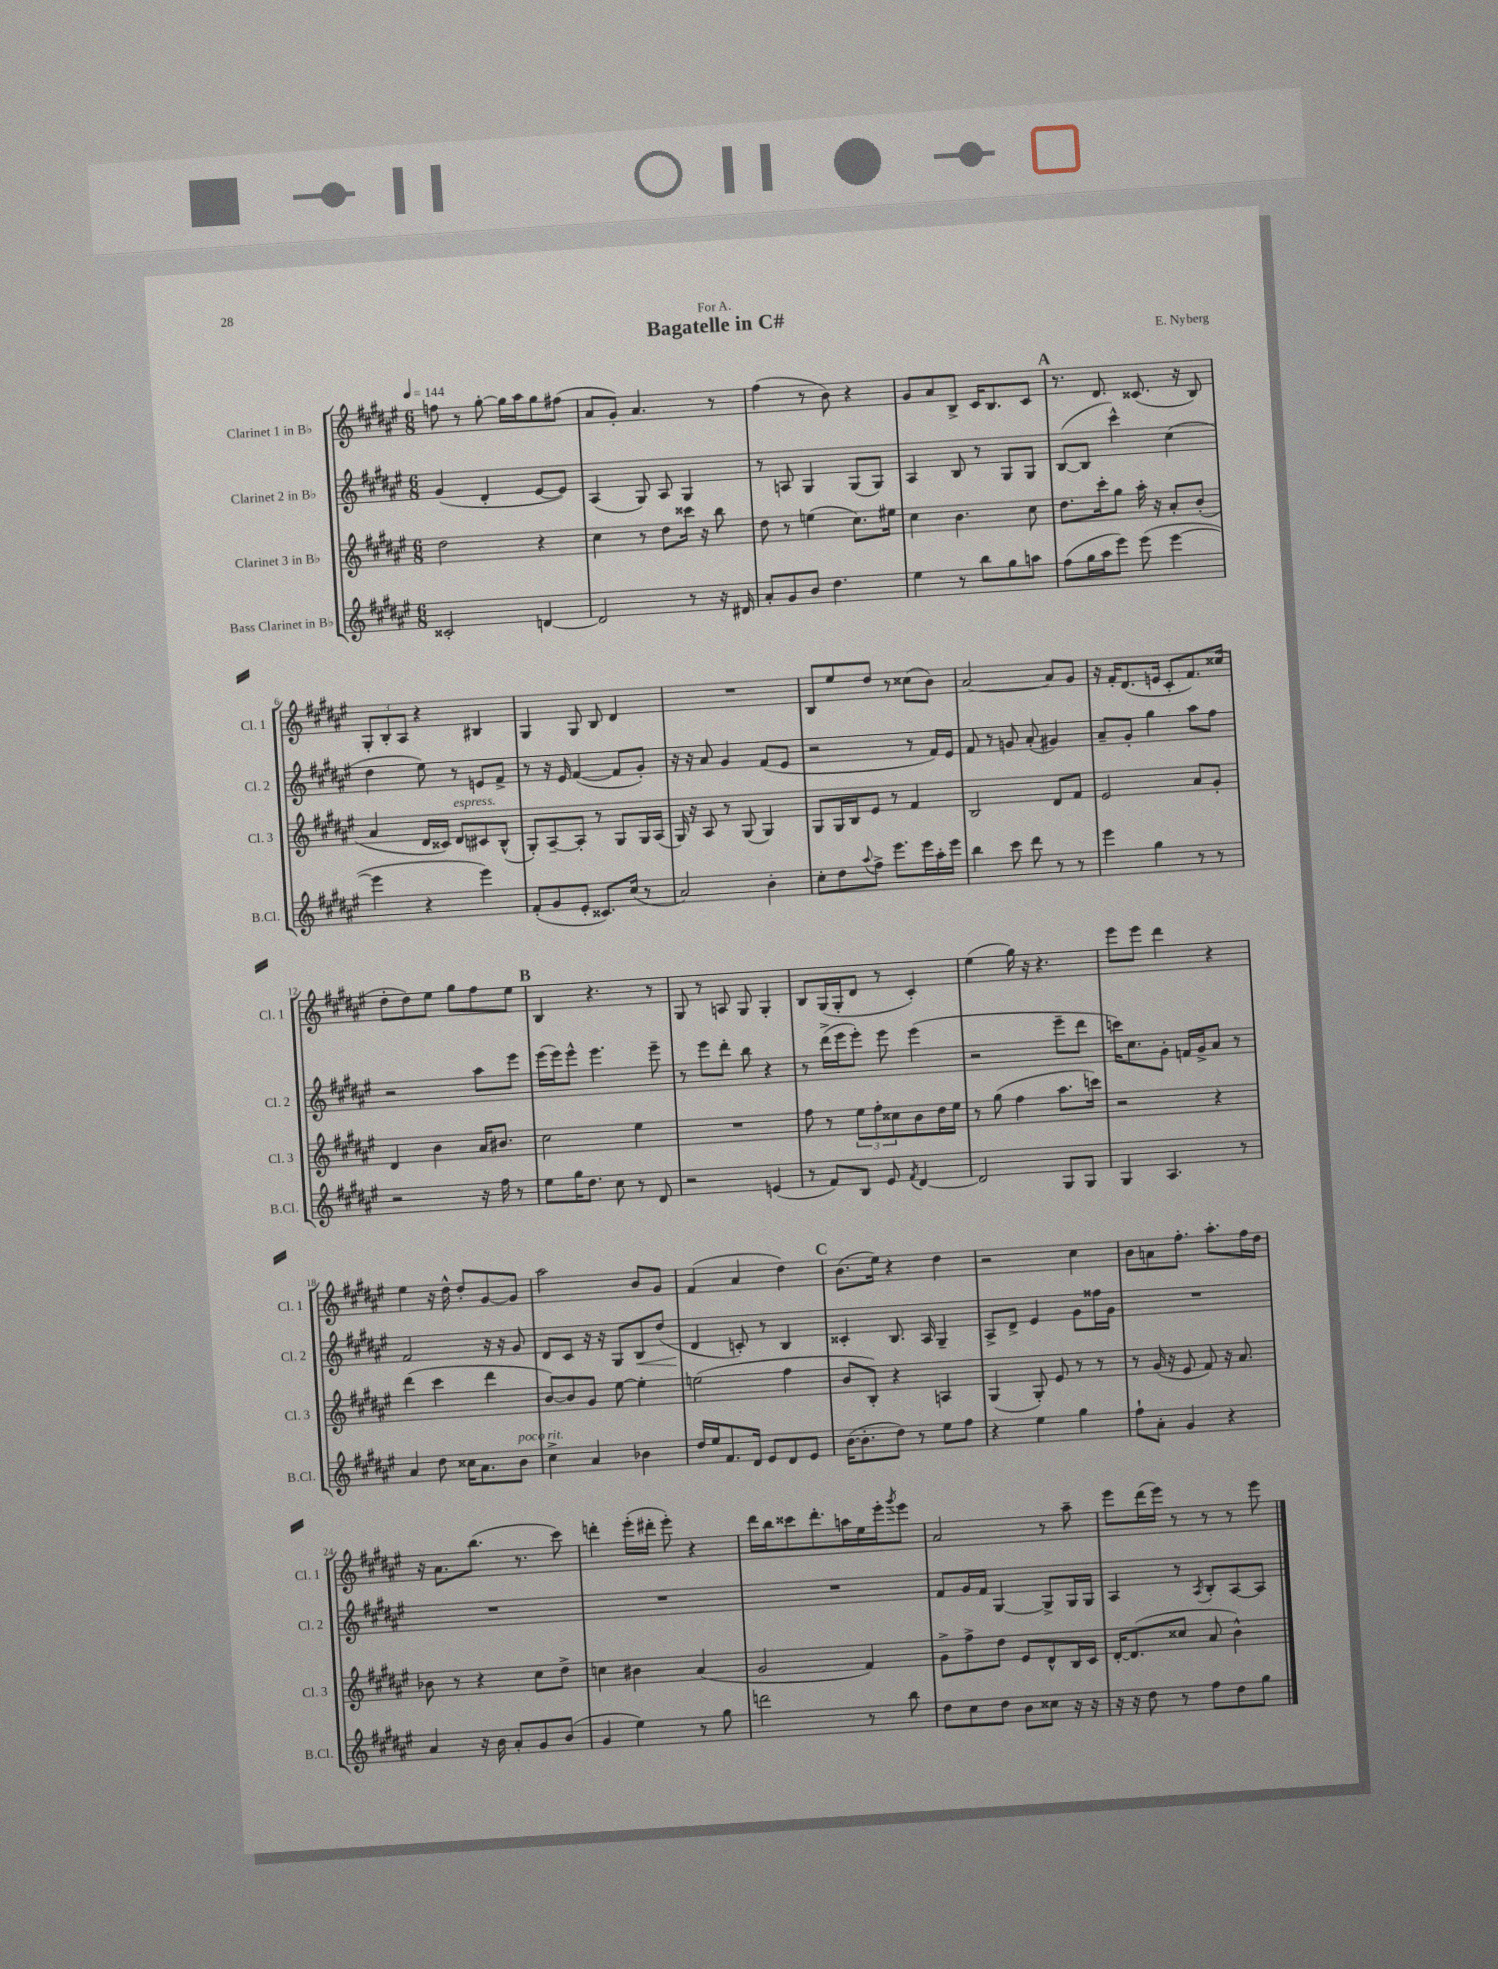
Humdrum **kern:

**kern	**kern	**kern	**dynam	**kern
*part4	*part3	*part2	*part2	*part1
*staff4	*staff3	*staff2	*staff2	*staff1
*I"Bass Clarinet in B♭	*I"Clarinet 3 in B♭	*I"Clarinet 2 in B♭	*	*I"Clarinet 1 in B♭
*I'B.Cl.	*I'Cl. 3	*I'Cl. 2	*	*I'Cl. 1
*clefG2	*clefG2	*clefG2	*	*clefG2
*k[f#c#g#d#a#e#]	*k[f#c#g#d#a#e#]	*k[f#c#g#d#a#e#]	*	*k[f#c#g#d#a#e#]
*M6/8	*M6/8	*M6/8	*	*M6/8
*MM144	*MM144	*MM144	*	*MM144
=1	=1	=1	=1	=1
2c##X'/	2dd#\	(4g#/	.	8ffn\
.	.	.	.	8r
.	.	4d#'/	.	[8gg#'\
.	.	.	.	16gg#\LL]
.	.	.	.	16aa#\J
[4dn/	4r	[8e#/L	.	8gg#\
.	.	8e#/J])	.	(8ff#X\J
=2	=2	=2	=2	=2
2d/]	4cc#\	(4A#/	.	8a#/L
.	.	.	.	8g#'/J)
.	8r	8G#/)	.	4.a#/
.	8dd#\L	8A#/	.	.
8r	16ccc##X\Jk	4G#/	.	.
.	16r	.	.	.
16r	8bb\	.	.	8r
16d#X/	.	.	.	.
=3	=3	=3	=3	=3
8a#'/L	8dd#\	8r	.	(4ff#\
8g#/	8r	8An/	.	.
8b/J	(4een\	4G#/	.	8r
4.dd#\	.	.	.	8b\)
.	8.cc#\L)	(8G#/L	.	4r
.	.	8G#/J)	.	.
.	16ee#X\Jk	.	.	.
=4	=4	=4	=4	=4
4ee#\	4cc#\	4A#/	.	8g#/L
.	.	.	.	8a#/
8r	4.b\	8B/	.	8B^/J
8bb\L	.	8r	.	16c#/KL
.	.	.	.	8.B/
8gg#\	.	8G#/L	.	.
8aan\J	8cc#\	8G#/J	.	8c#/J
!!LO:REH:place=s1:t=A
=5	=5	=5	=5	=5
(8ff#\L	8.dd#\L	([8B/L	.	8.r
16gg#\L	.	8B/J]	.	.
16aa#\J	16ccc#'\k	.	.	8.d#/
8eee#\J)	8gg#\J	4ccc#^^\)	.	.
(8eee#\	16aa#'\	.	.	(8.c##X/
.	16r	.	.	.
[4eee#\	8a#'/L	(4cc#\	.	.
.	.	.	.	16r
.	(8b'/J	.	.	8B/)
!!LO:LB:g=z
=6	=6	=6	=6	=6
4eee#\]	4a#/	4dd#\	.	12G#'/L
.	.	.	.	12B'/
.	.	.	.	12A#/J
4r	16d#/LL	8ee#\)	.	4r
.	16c##X/JJ)	.	.	.
!	!LO:TX:a:i:t=espress.	!	!	!
.	8d#/L	8r	.	.
4eee#\)	8c#X/	8en/L	.	4B#X/
.	(8B^^/J	8f#^/J	.	.
=7	=7	=7	=7	=7
(8f#'/L	8G#'/L)	8r	.	4G#/
8g#/	[8A#~/	16r	.	.
.	.	16e#/	.	.
8e#'/J	8A#'/J]	([4f#/	.	8G#/
8.c##X/L)	8r	.	.	8B/
.	8G#/L	8f#/L]	.	4d#/
(16cc#/Jk	.	.	.	.
8r	16G#/L	8g#'/J)	.	.
.	(16A#/JJ	.	.	.
=8	=8	=8	=8	=8
2a#/)	16G#/)	16r	.	2.r
.	16r	16r	.	.
.	8A#/	8a#/	.	.
.	8r	4g#/	.	.
.	(8G#/	.	.	.
4b'\	4G#/)	(8f#/L	.	.
.	.	8e#/J	.	.
=9	=9	=9	=9	=9
8cc#'\L	8G#/L	2r	.	8B/L
8dd#\	16G#/L	.	.	8ee#/
.	16B/J	.	.	.
8qqaa#/	.	.	.	.
8ff#^\J	8e#/J	.	.	8dd#/J
8.eee#\L	8r	.	.	8r
.	4f#/	8r	.	(8cc##X\L
16eee#\L	.	.	.	.
16aa#'\	.	16f#/LL)	.	8b\J)
16eee#\JJ	.	16e#/JJ	.	.
=10	=10	=10	=10	=10
4bb\	2B/	8f#/	.	[2a#/
.	.	8r	.	.
8ccc#\	.	8gn/	.	.
8ddd#\	.	(8a#'/	.	.
8r	8d#/L	4g#X/)	.	8a#/L]
8r	8f#/J	.	.	8g#/J
=11	=11	=11	=11	=11
4eee#\	2e#/	8a#~/L	.	16r
.	.	.	.	16f#'/KL
.	.	8g#'/J	.	(8.d#/
4gg#\	.	4gg#\	.	.
.	.	.	.	16en/Jk
.	.	.	.	8c#'/L
8r	8a#/L	8aa#\L	.	8.f#/)
8r	8g#'/J	8ff#\J	.	.
.	.	.	.	(16cc##X/Jk
!!LO:LB:g=z
=12	=12	=12	=12	=12
2r	4d#/	2r	.	8dd#'\L
.	.	.	.	8dd#\)
.	4b\	.	.	8ee#\J
.	.	.	.	8gg#\L
16r	16a#/KL	8aa#\L	.	8ff#\
16ff#\	8.b#X/J	.	.	.
8r	.	8eee#\J	.	8ee#\J
!!LO:REH:place=s1:t=B
=13	=13	=13	=13	=13
8ee#\L	2cc#\	(16eee#\LL	.	4B/
.	.	16eee#\J)	.	.
16gg#\K	.	8eee#^^\J	.	.
8.dd#\J	.	.	.	.
.	.	4.eee#\	.	4.r
8cc#\	.	.	.	.
8r	4ee#\	.	.	.
8d#/	.	8eee#~\	.	8r
=14	=14	=14	=14	=14
2r	2.r	8r	.	8G#/
.	.	8eee#\L	.	8r
.	.	8ddd#'\J	.	8An/
.	.	8bb\	.	8G#/
(4en/	.	4r	.	4G#'/
=15	=15	=15	=15	=15
8r	8ff#\	8r	.	8B/L
8f#/L)	8r	(16ddd#^\LL	.	(16G#/L
.	.	16eee#\J	.	16G#'/J
8B/J	12ee#\L	8eee#'\J)	.	8d#/J
.	12ff#'\	.	.	.
8e#/	.	8eee#\	.	8r
.	12cc##X\	.	.	.
8qf#/	.	.	.	.
[4d#/	8b\	(4eee#\	.	4c#'/)
.	16dd#\L	.	.	.
.	16ee#\JJ	.	.	.
=16	=16	=16	=16	=16
2d#/]	8r	2r	.	(4ee#\
.	(8gg#\	.	.	.
.	4ff#\	.	.	16gg#\)
.	.	.	.	16r
.	.	.	.	4.r
8G#/L	8.aa#\L	8eee#~\L	.	.
8G#/J	.	8ddd#\J	.	.
.	16cccn\Jk)	.	.	.
=17	=17	=17	=17	=17
4G#/	2r	16cccn\KL)	.	8eee#\L
.	.	8.cc#\	.	.
.	.	.	.	8eee#\J
4.A#/	.	8g#'\J	.	4ddd#\
.	.	16fn/LL	.	.
.	.	16g#^/J	.	.
.	4r	8a#/J	.	4r
8r	.	8r	.	.
!!LO:LB:g=z
=18	=18	=18	=18	=18
4a#/	(4ddd#\	2f#/	.	4ee#\
8dd#\	4ccc#\	.	.	16r
.	.	.	.	16dd#^^\
16cc##X\KL	.	.	.	8dd#'/L
8.a#\	.	.	.	.
.	4ddd#\	16r	.	[8g#/
.	.	16r	.	.
!LO:TX:a:i:t=poco rit.	!	!	!	!
8b\J	.	8g#/	.	8g#/J]
=19	=19	=19	=19	=19
4cc#^\	[8b/L)	8d#/L	.	2aa#\
.	8b/]	8c#/J	.	.
4a#/	8g#/J	16r	.	.
.	.	16r	.	.
.	[8ee#\	8G#/L	.	.
!	!	!	!LO:HP:b	!
4b-X\	4ee#'\]	8B/	<	8b/L
.	.	(8dd#/J	.	8g#/J
=20	=20	=20	=20	=20
16dd#/LL	(2een\	4d#/	.	(4f#/
16ee#/J	.	.	.	.
8.f#/	.	.	.	.
.	.	8cn'/)	[	4a#/
16d#/Jk	.	.	.	.
8e#/L	.	8r	.	.
8d#/	4ff#\	4B/	.	4dd#\)
8e#/J	.	.	.	.
!!LO:REH:place=s1:t=C
=21	=21	=21	=21	=21
([16b\KL	8b/L	4c##X'/	.	(8.b\L
8.b'\]	.	.	.	.
.	8B'/J)	.	.	.
.	.	.	.	16ee#\Jk)
8dd#\J)	4r	8.B/	.	4r
8r	.	.	.	.
.	.	16A#/	.	.
8ee#\L	4An/	4G#~/	.	4dd#\
8ff#\J	.	.	.	.
=22	=22	=22	=22	=22
4r	(4G#/	8A#^/L	.	2r
.	.	8d#^/J	.	.
4ee#\	8G#'/)	4e#/	.	.
.	8e#/	.	.	.
4gg#\	8r	8g#\L	.	4cc#\
.	8r	16ff##X\L	.	.
.	.	16g#\JJ	.	.
=23	=23	=23	=23	=23
8ff#`\L	8r	2.r	.	8b\L
8a#'\J	(16g#/	.	.	8an\
.	16r	.	.	.
4g#/	8e#/	.	.	8.ff#'\J
.	8f#/)	.	.	.
.	.	.	.	8.aa#'\L
4r	16r	.	.	.
.	8.a#/	.	.	.
.	.	.	.	16ff#\L
.	.	.	.	16dd#\JJ
!!LO:LB:g=z
=24	=24	=24	=24	=24
4a#/	8b-X\	2.r	.	16r
.	.	.	.	8.a#\L
.	8r	.	.	.
16r	4r	.	.	(8.bb\J
16b\	.	.	.	.
8a#'/L	.	.	.	.
.	.	.	.	8.r
8g#/	8cc#\L	.	.	.
(8b/J	8dd#^\J	.	.	8ccc#\)
=25	=25	=25	=25	=25
4g#/	4ccn\	2.r	.	4dddn'\
4ee#\)	4b#X\	.	.	(16eee#'\LL
.	.	.	.	16ddd#X'\JJ
.	.	.	.	8eee#'\)
8r	(4a#/	.	.	4r
8gg#\	.	.	.	.
=26	=26	=26	=26	=26
2dddn\	2g#/	2.r	.	16ddd#\LL
.	.	.	.	16bb\J
.	.	.	.	8ccc##X\
.	.	.	.	8.ddd#'\
.	.	.	.	16aan\L
8r	4f#/)	.	.	16ee#\
.	.	.	.	16eee#'\J
.	.	.	.	8qggg#/
8bb\	.	.	.	8eee#\J
=27	=27	=27	=27	=27
8dd#\L	8g#^\L	8f#/L	.	2a#/
8cc#\	8ff#^\	16g#/L	.	.
.	.	16f#/JJ	.	.
8dd#\J	8dd#\J	[4G#/	.	.
8b\L	8e#/L	.	.	.
8cc##X\J	8d#^^/	8G#^/L]	.	8r
16r	16B/L	16G#/L	.	8aa#~\
16r	16c#/JJ	16G#/JJ	.	.
=28	=28	=28	=28	=28
16r	[16d#'/KL	4A#/	.	8eee#\L
16r	(8.d#/]	.	.	.
8dd#\	.	.	.	(16ddd#\L
.	.	.	.	16eee#\JJ)
8r	8cc##X/J	8r	.	8r
.	.	8qA#/	.	.
8ff#\L	8a#/	8B'/L	.	8r
8dd#\	4b^^\)	[8A#/	.	8r
8gg#\J	.	8A#/J]	.	8eee#\
==	==	==	==	==
*-	*-	*-	*-	*-
